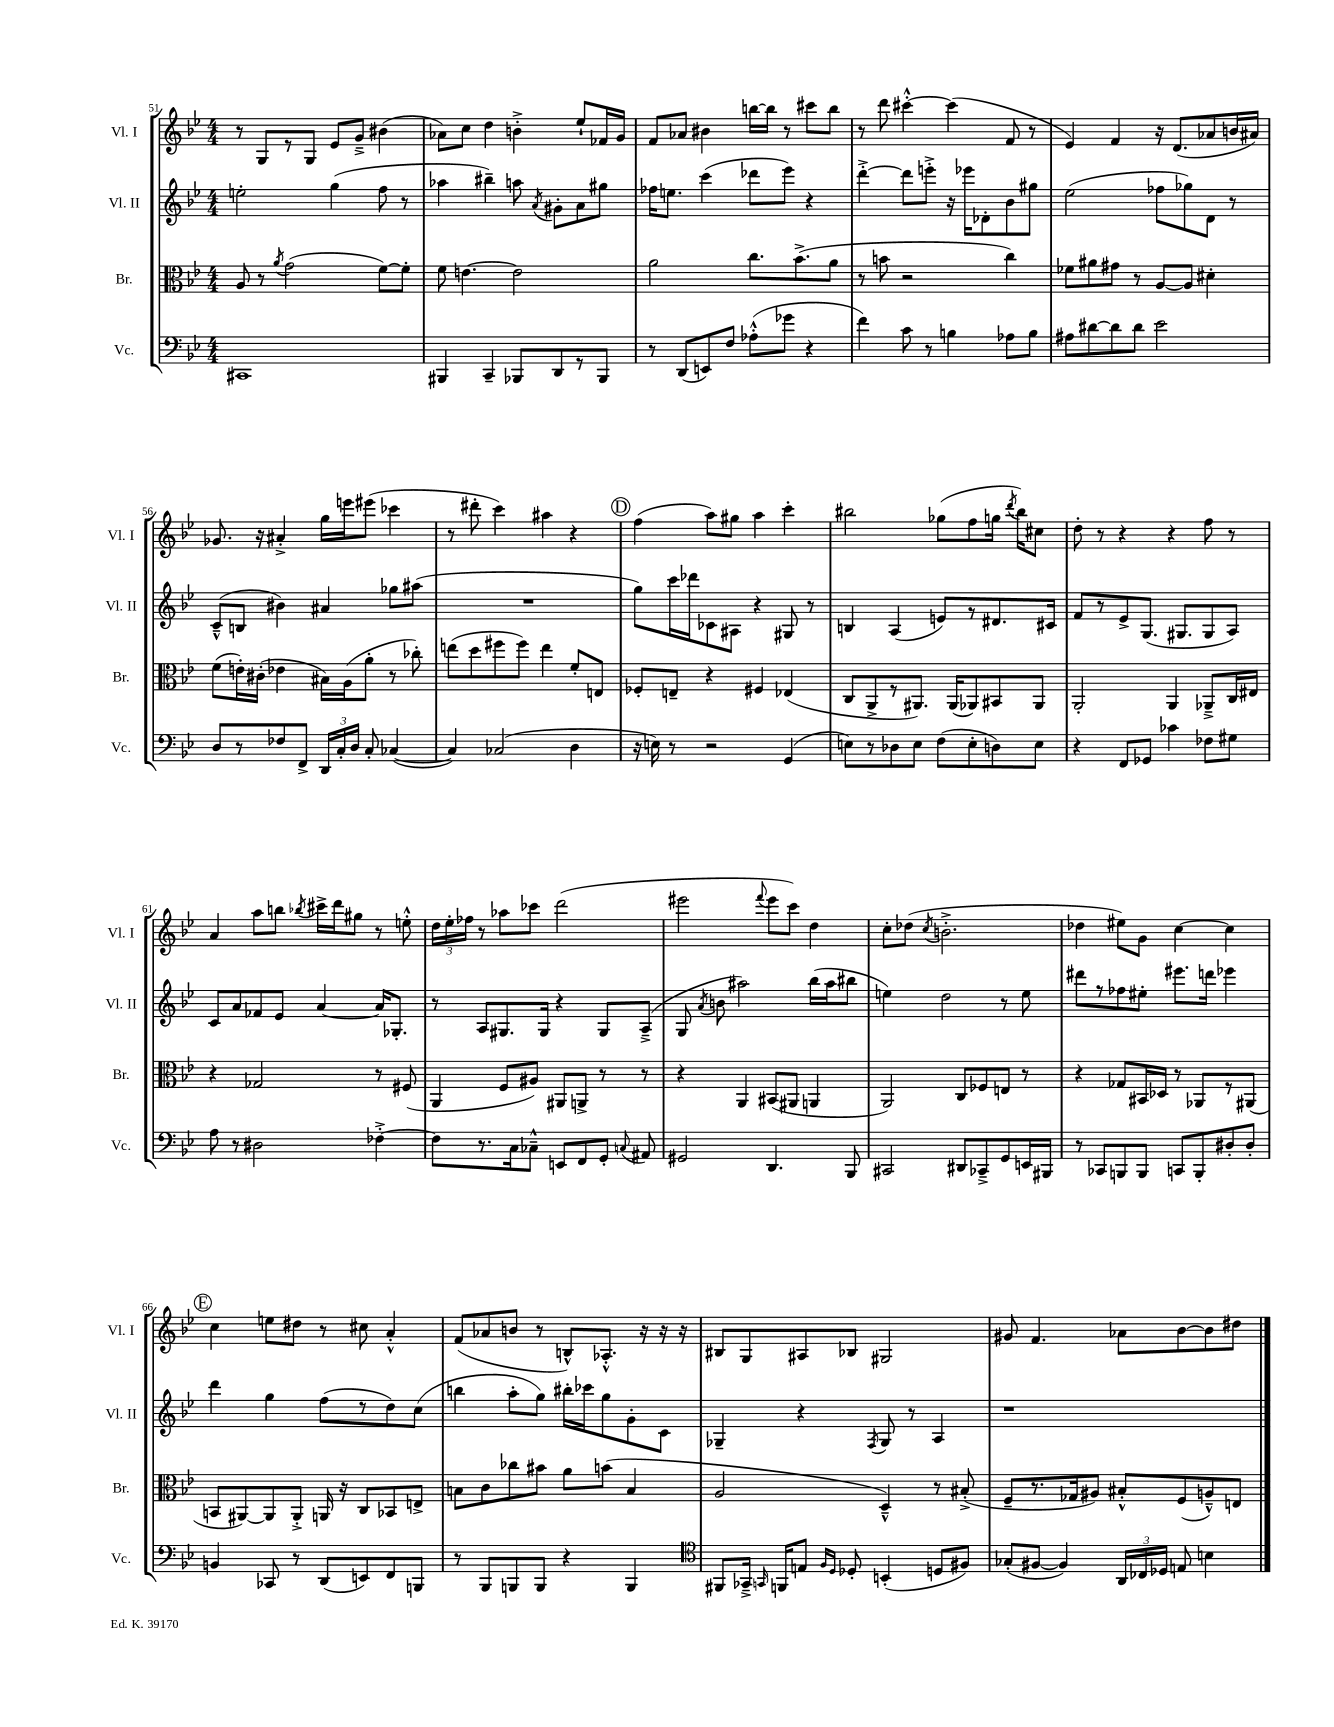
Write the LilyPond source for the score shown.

<<
\new StaffGroup <<
\new Staff = "s0" \with { instrumentName = "Vl. I" shortInstrumentName = "Vl. I" } {
    \clef treble \key bes \major \numericTimeSignature \time 4/4
    \autoBeamOff r8 g8[ r8 g8] ees'8[ g'8]---> bis'4( |
    aes'8[) c''8] d''4 b'4-.-> ees''8[-! fes'16 g'16] |
    f'8[ aes'8] bis'4 b''16[~ b''16] r8 cis'''8[ b''8] |
    r8 d'''8 cis'''4~-.-^ cis'''4( f'8 r8 |
    ees'4) f'4 r16 d'8.[( aes'8 b'16 ais'16]) |
    ges'8. r16 ais'4-.-> g''16[ e'''16 eis'''8]( ces'''4 |
    r8 dis'''8-. c'''4) ais''4 r4 |
    \mark \markup { \circle "D" } f''4( a''8[) gis''8] a''4 c'''4-. |
    bis''2 ges''8[( f''8 g''16] \acciaccatura { d'''8 } bis''16[) cis''8] |
    d''8-. r8 r4 r4 f''8 r8 |
    a'4 a''8[ b''8] \acciaccatura { bes''8 } cis'''16[-> d'''16 gis''8] r8 e''8-.-^ |
    \tuplet 3/2 { d''16[ ees''16-. fes''16] } r8 aes''8[ ces'''8] d'''2( |
    eis'''2 \appoggiatura { f'''8 } eis'''8[ c'''8]) d''4 |
    c''8[-. des''8]( \acciaccatura { c''8 } b'2.-.-> |
    des''4 eis''8[) g'8] c''4~ c''4 |
    \mark \markup { \circle "E" } c''4 e''8[ dis''8] r8 cis''8 a'4-.-^ |
    f'8[( aes'8 b'8] r8 b8[-^) aes8.]-.-^ r16 r16 r16 |
    bis8[ g8 ais8 bes8] gis2 |
    gis'8 f'4. aes'8[ bes'8~ bes'8 dis''8] \bar "|." |
}
\new Staff = "s1" \with { instrumentName = "Vl. II" shortInstrumentName = "Vl. II" } {
    \clef treble \key bes \major \numericTimeSignature \time 4/4
    \autoBeamOff e''2-. g''4( f''8 r8 |
    aes''4 bis''4--) a''8 \acciaccatura { a'8 } gis'8[-. a'8 gis''8] |
    fes''16[ e''8.] c'''4( des'''8[ ees'''8]) r4 |
    d'''4~-.-> d'''8[ e'''8]-.-> r16 ees'''16[ des'8-. bes'8 gis''8] |
    ees''2( fes''8[ ges''8) d'8] r8 |
    c'8[---^( b8] bis'4) ais'4 ges''8[ ais''8]( |
    R1 |
    \mark \markup { \circle "D" } g''8[) c'''16 des'''16 ces'8 ais8] r4 gis8 r8 |
    b4 a4( e'8[) r8 dis'8. cis'16] |
    f'8[ r8 ees'8-> g8.]( gis8.[ gis8 a8]) |
    c'8[ a'8 fes'8 ees'8] a'4~ a'16[ ges8.]-. |
    r8 a8[ gis8. gis16] r4 gis8[ a8]--->( |
    g8 \acciaccatura { a'8 } b'8 ais''2) bes''16[( ais''16 bis''8] |
    e''4) d''2 r8 e''8 |
    dis'''8[ r8 fes''8 eis''8]-. eis'''8.[ d'''16] ees'''4 |
    \mark \markup { \circle "E" } d'''4 g''4 f''8[( r8 d''8) c''8]( |
    b''4 a''8[-. g''8]) bis''16[-. ces'''16 g''8 g'8-. c'8] |
    ges4-- r4 \acciaccatura { f8 } ges8 r8 a4 |
    r1 \bar "|." |
}
\new Staff = "s2" \with { instrumentName = "Br." shortInstrumentName = "Br." } {
    \clef alto \key bes \major \numericTimeSignature \time 4/4
    \autoBeamOff a8 r8 \acciaccatura { a'8 } g'2( f'8[~) f'8]-. |
    f'8 e'4.~ e'2 |
    a'2 c''8.[ bes'8.->( a'8] |
    r8 b'8 r2 c''4) |
    fes'8[ ais'8 gis'8] r8 a8[~ a8] dis'4-. |
    f'8[( e'16-.) cis'16]-.( ees'4 bis16[) a16( a'8]-. r8 ces''8-.) |
    e''8[( d''8 fis''8 fis''8]) e''4 f'8[-. e8] |
    \mark \markup { \circle "D" } fes8[-. e8]-- r4 fis4 ees4( |
    c8[ a,8-> r8 ais,8.]) ais,16[( aes,8) bis,8 aes,8] |
    a,2-. a,4 aes,8[---> c16 eis16] |
    r4 ges2 r8 fis8( |
    a,4 f8[ ais8]) ais,8[ a,8]-> r8 r8 |
    r4 a,4 bis,8[( ais,8] a,4 |
    a,2) c8[ fes8 e8] r8 |
    r4 ges8[ bis,16 des16] r8 aes,8[ r8 ais,8]( |
    \mark \markup { \circle "E" } b,8[ ais,8~) ais,8 ais,8]-.-> a,16 r16 c8[ bes,8 e8]-> |
    b8[ c'8 ces''8 bis'8] a'8[ b'8]( b4 |
    a2 d4---^) r8 bis8-.->( |
    f8[-- r8. ges16 ais8]) bis8[-.-^ f8( a8---^) e8] \bar "|." |
}
\new Staff = "s3" \with { instrumentName = "Vc." shortInstrumentName = "Vc." } {
    \clef bass \key bes \major \numericTimeSignature \time 4/4
    \autoBeamOff cis,1 |
    bis,,4 c,4-- bes,,8[ d,8 r8 bes,,8] |
    r8 d,8[( e,8) f8] aes8[-.-^( ges'8] r4 |
    f'4) c'8 r8 b4 aes8[ b8] |
    ais8[ dis'8~ dis'8 dis'8] ees'2 |
    d8[ r8 fes8 f,8]-> \tuplet 3/2 { d,16[ c16-. d16] } c8-. ces4~( |
    ces4) ces2( d4 |
    \mark \markup { \circle "D" } r16 e16) r8 r2 g,4( |
    e8[) r8 des8 e8] f8[( e8-. d8) e8] |
    r4 f,8[ ges,8] ces'4 fes8[ gis8] |
    a8 r8 dis2 fes4~-.-> |
    fes8[ r8. c16 ces8]---^ e,8[ f,8 g,8]-. \appoggiatura { c8 } ais,8 |
    gis,2 d,4. bes,,8 |
    cis,2 dis,8[ ces,8---> g,8 e,16 bis,,16] |
    r8 ces,8[ b,,8 b,,8] c,8[ b,,8-. dis8-. dis8]-. |
    \mark \markup { \circle "E" } b,4 ces,8 r8 d,8[( e,8) f,8 b,,8] |
    r8 bes,,8[ b,,8 b,,8] r4 b,,4 |
    \clef tenor fis,8[ ges,16]---> \grace { g,16 } f,16[ e8] \grace { f16[ d16] } des8-. b,4-.( d8[ fis8]) |
    ges8[-.( fis8]~ fis4) \tuplet 3/2 { a,16[ ces16 des16] } e8 b4 \bar "|." |
}
>>
>>
\layout { \context { \Score currentBarNumber = #51 } }
